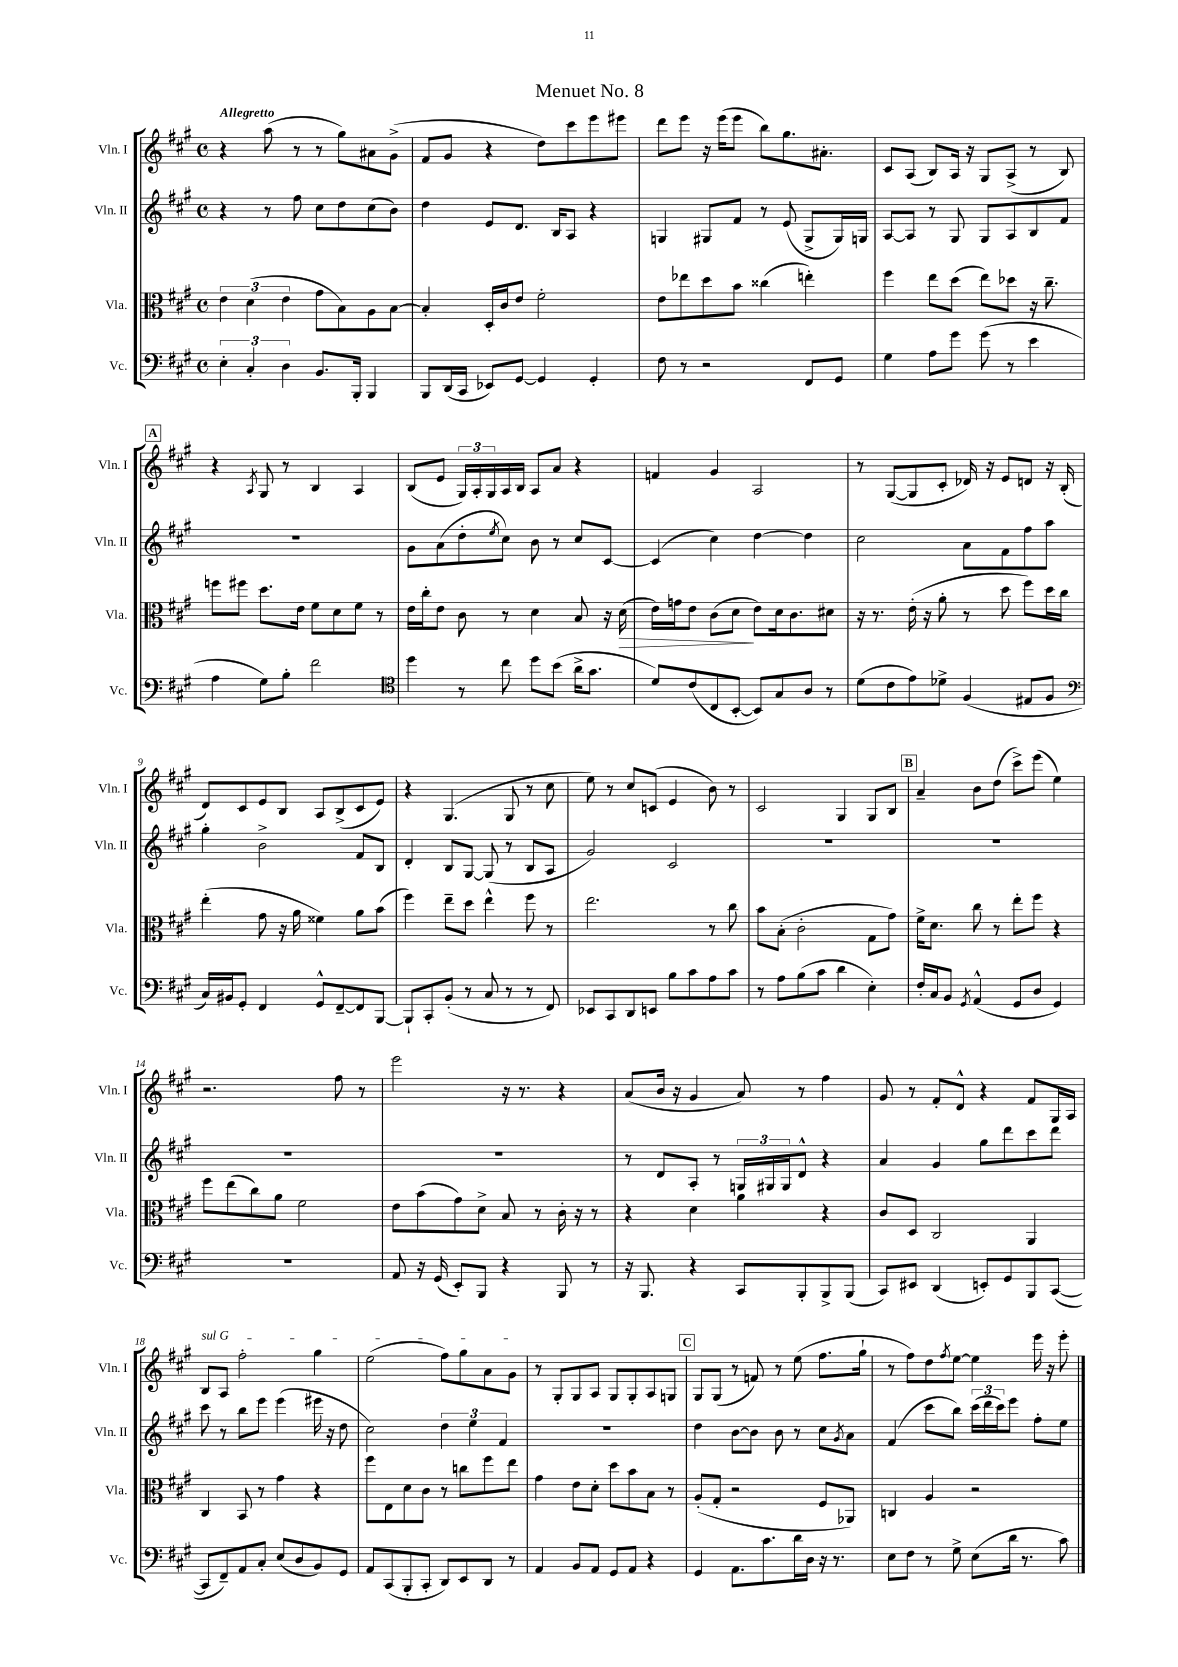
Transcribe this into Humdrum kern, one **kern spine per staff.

**kern	**kern	**dynam	**kern	**kern
*part4	*part3	*part3	*part2	*part1
*staff4	*staff3	*staff3	*staff2	*staff1
*I"Vc.	*I"Vla.	*	*I"Vln. II	*I"Vln. I
*I'Vc.	*I'Vla.	*	*I'Vln. II	*I'Vln. I
*clefF4	*clefC3	*	*clefG2	*clefG2
*k[f#c#g#]	*k[f#c#g#]	*	*k[f#c#g#]	*k[f#c#g#]
*M4/4	*M4/4	*	*M4/4	*M4/4
*met(c)	*met(c)	*	*met(c)	*met(c)
=1	=1	=1	=1	=1
!	!	!	!	!LO:TX:a:B:t=Allegretto
6E'\	6e\	.	4r	4r
6C#'/	(6d\	.	.	.
.	.	.	8r	(8aa\
6D\	6e\	.	.	.
.	.	.	8ff#\	8r
8.BB/L	8g#\L	.	8cc#\L	8r
.	8B\)	.	8dd\	8gg#\L)
16BBB'/Jk	.	.	.	.
4BBB/	8A\	.	(8cc#\	8a#X\
.	[8B\J	.	8b\J)	(8g#^\J
=2	=2	=2	=2	=2
8BBB/L	4B'/]	.	4dd\	8f#/L
(16DD/L	.	.	.	8g#/J
16CC#/JJ	.	.	.	.
8EE-X/L)	16D'/LL	.	8e/L	4r
.	16c#/J	.	.	.
[8GG#/J	8e/J	.	8.d/J	.
4GG#/]	2f#'\	.	.	8dd\L)
.	.	.	16B/KL	.
.	.	.	8A/J	8ccc#\
4GG#'/	.	.	4r	8eee\
.	.	.	.	8eee#X\J
=3	=3	=3	=3	=3
8F#\	8e\L	.	4Gn/	8ddd\L
8r	8ee-X\	.	.	8eee\J
2r	8dd\	.	8G#X/L	16r
.	.	.	.	(16eee\KL
.	8b\J	.	8f#/J	8eee\J
.	(4cc##X\	.	8r	8bb\L)
.	.	.	(8e/	8.gg#\
8FF#/L	4een'\)	.	8G#^/L	.
.	.	.	.	8.a#X'\J
8GG#/J	.	.	16G#/L)	.
.	.	.	16Gn/JJ	.
=4	=4	=4	=4	=4
4G#\	4ff#\	.	[8A/L	8c#/L
.	.	.	8A/J]	(8A/J
8A\L	8ee\L	.	8r	8B/L)
8g#\J	(8dd\J	.	8G#/	16A/Jk
.	.	.	.	16r
(8g#\	8ee\L)	.	8G#/L	8G#/L
8r	8dd-X\J	.	8A/	(8A^/J
4e\	16r	.	8B/	8r
.	8.cc#~\	.	.	.
.	.	.	8f#/J	8B/)
!!LO:LB:g=z
!!LO:REH:place=s1:t=A
=5	=5	=5	=5	=5
4A\	8ffn\L	.	1r	4r
.	8ff#X\J	.	.	.
.	.	.	.	8qA/
8G#\L)	8.dd\L	.	.	8G#/
8B'\J	.	.	.	8r
.	16e\Jk	.	.	.
2f#\	8f#\L	.	.	4B/
.	8d\	.	.	.
.	8f#\J	.	.	4A/
.	8r	.	.	.
=6	=6	=6	=6	=6
*clefC4	*	*	*	*
4dd\	16e\LL	.	8g#\L	(8B/L
.	16cc#'\J	.	.	.
.	8e\J	.	(8a\	8e/J
8r	8c#\	.	8dd'\	24G#/LL)
.	.	.	.	24A'/
.	.	.	.	24G#/
.	.	.	8qee/	.
8cc#\	8r	.	8cc#\J)	16A/
.	.	.	.	16B/JJ
8dd\L	4d\	.	8b\	8A/L
(8b\J	.	.	8r	8a/J
16a^\KL	8B/	.	8cc#/L	4r
8.g#\J	.	.	.	.
.	16r	.	[8c#/J	.
!	!	!LO:HP:b	!	!
.	(16d\	>	.	.
=7	=7	=7	=7	=7
8d/L)	16e\LL)	.	(4c#/]	4fn/
.	16gn\J	.	.	.
(8c#/	8e\J	.	.	.
8C#/	(8c#\L	.	4cc#\)	4g#/
[8BB'/J	8d\J	.	.	.
8BB/L])	8e\L)	]	[4dd\	2A/
8G#/	16d\k	.	.	.
.	8.c#\	.	.	.
8A/J	.	.	4dd\]	.
8r	8d#X\J	.	.	.
=8	=8	=8	=8	=8
(8d\L	16r	.	2cc#\	8r
.	8.r	.	.	.
8c#\	.	.	.	([8G#/L
8e\)	(16e'\	.	.	8G#/]
.	16r	.	.	.
8d-X^\J	8a'\	.	.	8c#'/J
(4F#/	8r	.	8a\L	16d-X/)
.	.	.	.	16r
.	8dd\	.	8f#\	8e/L
8E#X/L	8ff#\L)	.	8ff#\	8dn/J
8F#/J	16dd\L	.	8aa\J	16r
.	16cc#\JJ	.	.	(16B'/
!!LO:LB:g=z
=9	=9	=9	=9	=9
*clefF4	*	*	*	*
16C#/LL)	(4ee'\	.	4gg#'\	8d/L)
16BB#X/J	.	.	.	.
8GG#'/J	.	.	.	8c#/
4FF#/	8g#\	.	2b^\	8e/
.	16r	.	.	8B/J
.	16a\	.	.	.
8GG#^^/L	4f##X\)	.	.	8A/L
[8FF#~/	.	.	.	(8B^/
8FF#/]	8a\L	.	8f#/L	8c#/
[8BBB/J	(8b\J	.	8B/J	8e/J)
=10	=10	=10	=10	=10
8BBB`/L]	4ff#\)	.	4d'/	4r
8CC#'/	.	.	.	.
(8BB'/J	8ee~\L	.	8B/L	(4.G#/
8r	8dd\J	.	[8G#/J	.
8C#/	4ee^^\	.	(8G#/]	.
8r	.	.	8r	8G#/
8r	8ff#\	.	8B/L	8r
8FF#/)	8r	.	8A/J	8cc#\
=11	=11	=11	=11	=11
8EE-X/L	2.ee\	.	2g#/)	8ee\)
8CC#/	.	.	.	8r
8DD/	.	.	.	8cc#/L
8EEn/J	.	.	.	(8cn/J
8B\L	.	.	2c#/	4e/
8c#\	.	.	.	.
8A\	8r	.	.	8b\)
8c#\J	8cc#\	.	.	8r
=12	=12	=12	=12	=12
8r	8b\L	.	1r	2c#/
8A\L	(8B'\J	.	.	.
(8B\	2c#'\	.	.	.
8c#\J	.	.	.	.
4d\	.	.	.	4G#/
4E'\)	8G#\L	.	.	8G#/L
.	8g#\J)	.	.	8B/J
!!LO:REH:place=s1:t=B
=13	=13	=13	=13	=13
16F#'/LL	16f#^\KL	.	1r	4a~/
16C#/J	8.d\J	.	.	.
8BB/J	.	.	.	.
8qGG#/	.	.	.	.
(4AA^^/	8cc#\	.	.	8b\L
.	8r	.	.	(8dd\J
8GG#/L	8ee'\L	.	.	8ccc#^\L)
8D/J	8ff#\J	.	.	(8eee\J
4GG#/)	4r	.	.	4ee\)
!!LO:LB:g=z
=14	=14	=14	=14	=14
1r	8ff#\L	.	1r	2.r
.	(8ee\	.	.	.
.	8cc#\)	.	.	.
.	8a\J	.	.	.
.	2f#\	.	.	.
.	.	.	.	8ff#\
.	.	.	.	8r
=15	=15	=15	=15	=15
8AA/	8e\L	.	1r	2eee\
16r	(8b\	.	.	.
(16GG#/	.	.	.	.
8EE'/L)	8g#\)	.	.	.
8BBB/J	8d^\J	.	.	.
4r	8B/	.	.	16r
.	.	.	.	8.r
.	8r	.	.	.
8BBB/	16c#'\	.	.	4r
.	16r	.	.	.
8r	8r	.	.	.
=16	=16	=16	=16	=16
16r	4r	.	8r	(8a/L
8.BBB/	.	.	.	.
.	.	.	8d/L	16b/Jk
.	.	.	.	16r
4r	4d\	.	8A'/J	4g#/
.	.	.	8r	.
8CC#/L	4a\	.	24Gn/LL	8a/)
.	.	.	24G#X/	.
.	.	.	24G#/J	.
8BBB'/	.	.	8d^^/J	8r
8BBB^/	4r	.	4r	4ff#\
(8BBB/J	.	.	.	.
=17	=17	=17	=17	=17
8CC#/L)	8c#/L	.	4a/	8g#/
8EE#X/J	8D/J	.	.	8r
(4DD/	2C#/	.	4g#/	8f#'/L
.	.	.	.	8d^^/J
8EEn'/L)	.	.	8gg#\L	4r
8GG#/	.	.	8ddd\	.
8BBB/	4AA/	.	8ccc#\	8f#/L
([8CC#/J	.	.	8ddd\J	16G#/L
.	.	.	.	16A/JJ
!!LO:LB:g=z
=18	=18	=18	=18	=18
!	!	!	!	!LO:TX:a:i:t=sul G
8CC#/L]	4C#/	.	8ccc#\	8B/L
8FF#~/)	.	.	8r	8A/J
8AA/	8BB/	.	8bb\L	2ff#'\
8C#'/J	8r	.	8eee\J	.
(8E/L	4g#\	.	(4eee\	.
8D/	.	.	.	.
8BB/)	4r	.	16eee#X\	4gg#\
.	.	.	16r	.
8GG#/J	.	.	8dd\	.
=19	=19	=19	=19	=19
8AA/L	8ff#\L	.	2cc#\)	(2ee\
(8CC#/	8E\	.	.	.
8BBB'/	8d\	.	.	.
8CC#'/J	8c#\J	.	.	.
8DD/L)	8r	.	6dd\	8ff#\L)
8EE/	8ccn\L	.	.	8gg#\
.	.	.	6ee\	.
8DD/J	8ff#\	.	.	8a\
.	.	.	6f#/	.
8r	8ee\J	.	.	8g#\J
=20	=20	=20	=20	=20
4AA/	4g#\	.	1r	8r
.	.	.	.	8G#'/L
8BB/L	8e\L	.	.	8G#/
8AA/J	8d'\J	.	.	8A/J
8GG#/L	8dd\L	.	.	8G#/L
8AA/J	8b\	.	.	8G#'/
4r	8B\J	.	.	8A/
.	8r	.	.	8Gn/J
!!LO:REH:place=s1:t=C
=21	=21	=21	=21	=21
4GG#/	(8A'/L	.	4dd\	8G#/L
.	8G#'/J	.	.	(8G#/J
8.AA\L	2r	.	[8b\L	8r
.	.	.	8b\J]	8fn/)
8.c#\	.	.	.	.
.	.	.	8b\	8r
16d\L	.	.	8r	(8ee\
16D\JJ	.	.	.	.
16r	8F#/L	.	8cc#\L	8.ff#\L
8.r	.	.	.	.
.	.	.	8qg#/	.
.	8AA-X/J)	.	8a\J	.
.	.	.	.	16gg#`\Jk
=22	=22	=22	=22	=22
8E\L	4Cn/	.	(4f#/	8r
8F#\J	.	.	.	8ff#\L)
8r	4A/	.	8ccc#\L	8dd\
.	.	.	.	8qff#/
8G#^\	.	.	8bb\J)	[8ee\J
(8E\L	2r	.	(24ccc#\LL	4ee\]
.	.	.	24ddd\	.
.	.	.	24ccc#\J)	.
16d\Jk	.	.	8eee\J	.
8.r	.	.	.	.
.	.	.	8ff#'\L	16eee\
.	.	.	.	16r
8c#\)	.	.	8ee\J	8eee'\
==	==	==	==	==
*-	*-	*-	*-	*-
